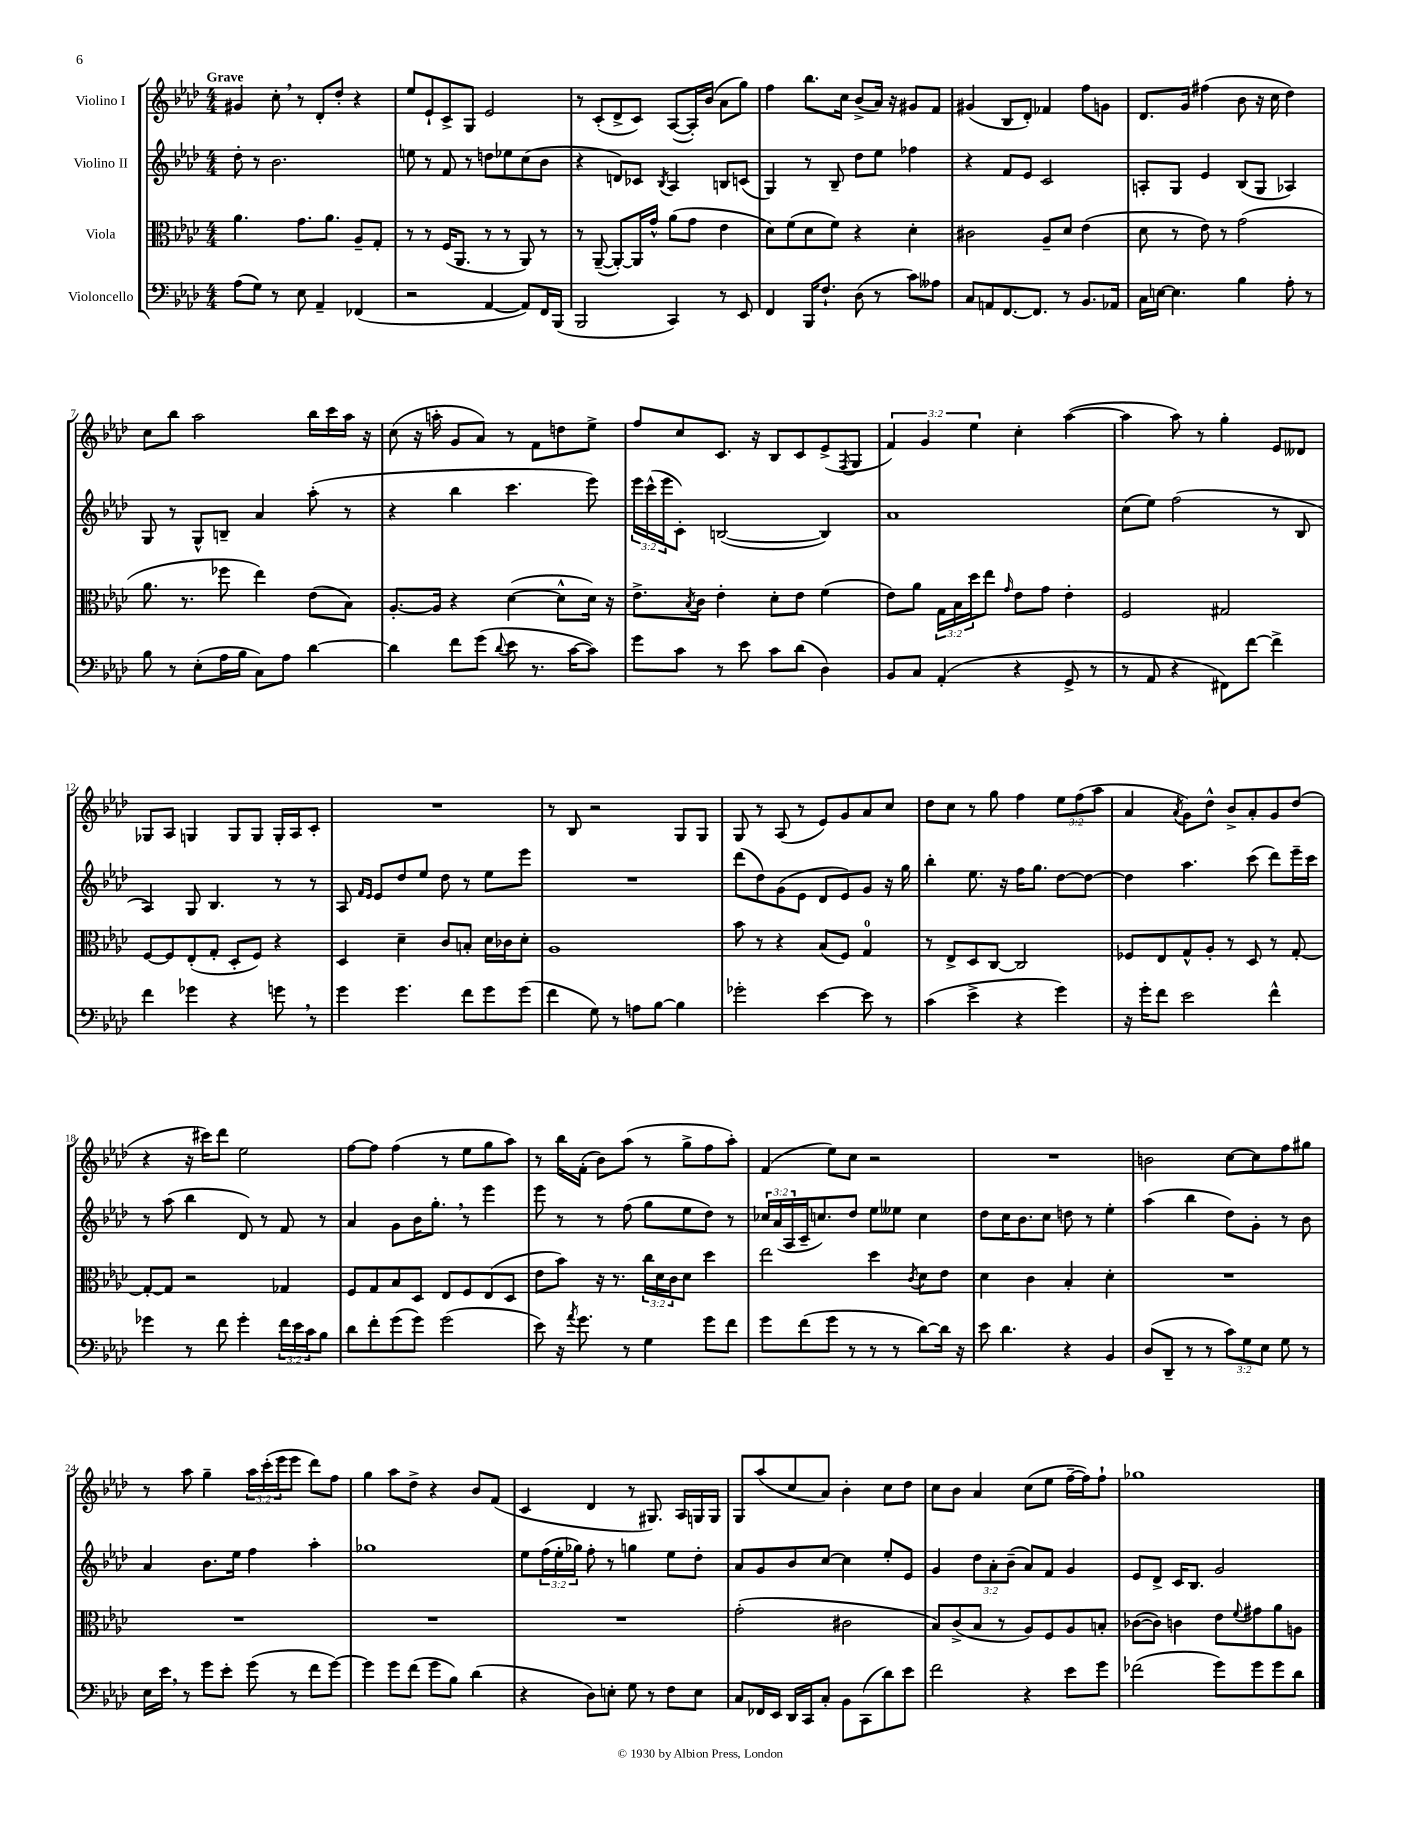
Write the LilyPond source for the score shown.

<<
\new StaffGroup <<
\new Staff = "s0" \with { instrumentName = "Violino I" } {
    \clef treble \key aes \major \numericTimeSignature \time 4/4 \override Staff.TupletNumber.text = #tuplet-number::calc-fraction-text \tempo "Grave"
    gis'4 c''8-. \breathe r8 des'8-. des''8-. r4 |
    ees''8 ees'8-! c'8-> g8 ees'2 |
    r8 c'8-.( des'8-> c'8) aes8~( aes16-.) bes'16( aes'8 g''8) |
    f''4 bes''8. c''16 bes'8->( aes'16) r16 gis'8 f'8 |
    gis'4( bes8 des'8-.) fes'4 f''8 g'8 |
    des'8. g'16 fis''4( bes'8 r16 c''16 des''4) |
    c''8 bes''8 aes''2 bes''16 c'''16 aes''16 r16 |
    c''8( r16 a''16-. g'8 aes'8) r8 f'8 d''8 ees''8-> |
    f''8 c''8 c'8. r16 bes8 c'8 ees'8->( \acciaccatura { f8 } g8 |
    \tuplet 3/2 { f'4) g'4 ees''4 } c''4-. aes''4~( |
    aes''4 aes''8) r8 g''4-. ees'8 deses'8 |
    ges8 aes8 g4 g8 g8 g16-. aes16 c'8-. |
    R1 |
    r8 bes8 r2 g8 g8 |
    g8 r8 aes8( r8 ees'8) g'8 aes'8 c''8 |
    des''8 c''8 r8 g''8 f''4 \tuplet 3/2 { ees''8 f''8( aes''8 } |
    aes'4 \acciaccatura { aes'8 } g'8) des''8-^ bes'8-> aes'8-. g'8 des''8( |
    r4 r16 cis'''16) des'''8 ees''2 |
    f''8~ f''8 f''4( r8 ees''8 g''8 aes''8) |
    r8 bes''16 f'16-.( bes'8) aes''8( r8 g''8-> f''8 aes''8-.) |
    f'4( ees''8) c''8 r2 |
    R1 |
    b'2 c''8~ c''8 f''8 gis''8 |
    r8 aes''8 g''4-- \tuplet 3/2 { aes''16 c'''16-.( ees'''16 } ees'''8 des'''8) f''8 |
    g''4 aes''8 des''8-> r4 bes'8 f'8( |
    c'4 des'4 r8 gis8.) aes16 g16 g16 |
    g8 aes''8( c''8 aes'8) bes'4-. c''8 des''8 |
    c''8 bes'8 aes'4 c''8( ees''8 f''16~-- f''16) f''8-! |
    ges''1 \bar "|." |
}
\new Staff = "s1" \with { instrumentName = "Violino II" } {
    \clef treble \key aes \major \numericTimeSignature \time 4/4 \override Staff.TupletNumber.text = #tuplet-number::calc-fraction-text
    des''8-. r8 bes'2. |
    e''8 r8 f'8 r8 d''8 ees''8 c''8( bes'8 |
    r4 d'8) ces'8 \acciaccatura { bes8 } aes4 b8 c'8( |
    g4) r8 bes8-- des''8 ees''8 fes''4 |
    r4 f'8 ees'8 c'2 |
    a8-. g8 ees'4 bes8( g8 aes4) |
    g8 r8 g8-^ b8-- aes'4 aes''8-.( r8 |
    r4 bes''4 c'''4. ees'''8) |
    \tuplet 3/2 { ees'''16 c'''16-^( ees'''16 } c'8-.) b2~( b4) |
    aes'1 |
    c''8( ees''8) f''2( r8 bes8 |
    aes4) g8 bes4. r8 r8 |
    aes8 \grace { f'16 ees'16 } ees'8 des''8 ees''8 des''8 r8 ees''8 ees'''8 |
    R1 |
    des'''8( des''8) g'8( ees'8 des'8 ees'8) g'8 r16 g''16 |
    bes''4-. ees''8. r16 f''16 g''8. des''8~ des''8~ |
    des''4 aes''4. c'''8( des'''8) ees'''16-- c'''16 |
    r8 aes''8( bes''4 des'8) r8 f'8 r8 |
    aes'4 g'8 bes'16 g''8.-. \breathe r8 ees'''4 |
    ees'''8 r8 r8 f''8( g''8 ees''8 des''8) r8 |
    \tuplet 3/2 { ces''16 aes'16( aes16 } c'16-- c''8.) des''8 ees''8 eeses''8 c''4 |
    des''8 c''16 bes'8. c''8 d''8 r8 ees''4-. |
    aes''4( bes''4 des''8) g'8-. r8 bes'8 |
    aes'4 bes'8. ees''16 f''4 aes''4-. |
    ges''1 |
    ees''8 \tuplet 3/2 { f''16( ees''16-. ges''16) } f''8-. r8 g''4 ees''8 des''8-. |
    aes'8 g'8 bes'8 c''8~ c''4 ees''8-. ees'8 |
    g'4 \tuplet 3/2 { des''8 aes'8-. bes'8--( } aes'8) f'8 g'4 |
    ees'8 des'8-> c'16 bes8. g'2 \bar "|." |
}
\new Staff = "s2" \with { instrumentName = "Viola" } {
    \clef alto \key aes \major \numericTimeSignature \time 4/4 \override Staff.TupletNumber.text = #tuplet-number::calc-fraction-text
    aes'4. g'8. aes'8. aes8-- g8-. |
    r8 r8 f16( aes,8. r8 r8 aes,8) r8 |
    r8 aes,8~--( aes,8~-.) aes,16 g'16-^ aes'8( g'8 ees'4 |
    des'8) f'8( des'8 f'8) r4 des'4-. |
    cis'2 aes8-- des'8 ees'4( |
    des'8 r8 ees'8) r8 g'2( |
    aes'8. r8. fes''8 ees''4) ees'8( bes8) |
    aes8.~-. aes16 r4 des'4~( des'8-^ des'16) r16 |
    ees'8.-> \acciaccatura { bes8 } c'16 ees'4-. des'8-. ees'8 f'4( |
    ees'8) aes'8 \tuplet 3/2 { g16 bes16 des''16 } ees''8 \grace { g'16 } ees'8 g'8 ees'4-. |
    f2 gis2 |
    f8~ f8 ees8-.( g8-. des8-. f8) r4 |
    des4 des'4-- c'8 b8-. des'16 ces'16 des'8-. |
    aes1 |
    bes'8 r8 r4 bes8( f8) g4-0 |
    r8 ees8-> des8 c8~ c2 |
    fes8 ees8 g8-^ aes8-. r8 des8 r8 g8~-. |
    g8~-. g8 r2 ges4 |
    f8 g8 bes8 des8 ees8 f8 ees8( des8 |
    ees'8 bes'8) r16 r8. \tuplet 3/2 { c''16 des'16 c'16 } des'8 des''4 |
    ees''2 des''4 \acciaccatura { c'8 } des'8 ees'8 |
    des'4 c'4 bes4-. des'4-. |
    R1 |
    R1 |
    R1 |
    R1 |
    g'2-.( cis'2 |
    bes8) c'8->( bes8 r8 aes8) f8 aes8 b8-. |
    ces'8~( ces'8) c'4 ees'8 \appoggiatura { f'8 } gis'8 aes'8 a8 \bar "|." |
}
\new Staff = "s3" \with { instrumentName = "Violoncello" } {
    \clef bass \key aes \major \numericTimeSignature \time 4/4 \override Staff.TupletNumber.text = #tuplet-number::calc-fraction-text
    aes8( g8) r8 ees8 aes,4-- fes,4( |
    r2 aes,4~ aes,8) f,16 bes,,16( |
    bes,,2 c,4) r8 ees,8 |
    f,4 bes,,16 f8.-! des8( r8 c'8) aeses8 |
    c8 a,8 f,8.~ f,8. r8 bes,8. aes,16 |
    c16 e16~ e4. bes4 aes8-. r8 |
    bes8 r8 ees8-.( aes16 bes16 c8) aes8 des'4~ |
    des'4 f'8 g'8( \appoggiatura { des'8 } ees'8 r8. c'16~ c'8) |
    g'8 c'8 r8 ees'8 c'8 des'8( des4) |
    bes,8 c8 aes,4-.( r4 g,8-> r8 |
    r8 aes,8 r4 fis,8) f'8~ f'4-> |
    f'4 ges'4 r4 g'8 \breathe r8 |
    g'4 g'4. f'8 g'8 g'8( |
    f'4 g8) r8 a8 bes8~ bes4 |
    ges'2-. ees'4~ ees'8 r8 |
    c'4( ees'4-> r4 g'4) |
    r16 g'16-. f'8 ees'2 f'4-^ |
    ges'4 r8 f'8 ges'4-. \tuplet 3/2 { f'16 ees'16 c'16 } bes8 |
    des'8 f'8-. g'8( g'8) g'2( |
    ees'8) r16 \acciaccatura { aes'8 } g'8. r8 g4 g'8 f'8 |
    g'8 f'8( g'8 r8 r8 r8 des'8~) des'16 r16 |
    ees'8 des'4. r4 bes,4 |
    des8( des,8-- r8 r8 \tuplet 3/2 { c'8) g8 ees8 } g8 r8 |
    ees16 ees'16 \breathe r8 g'8 ees'8-. g'8( r8 f'8 g'8~) |
    g'4 g'8 f'8( g'8 bes8) des'4( |
    r4 des8) e8-. g8 r8 f8 e8 |
    c8 fes,16 ees,16 des,16 c,16 c8-. bes,8 c,8( des'8) ees'8 |
    f'2 r4 ees'8 g'8 |
    fes'2( g'8) g'8 g'8 des'8 \bar "|." |
}
>>
>>
